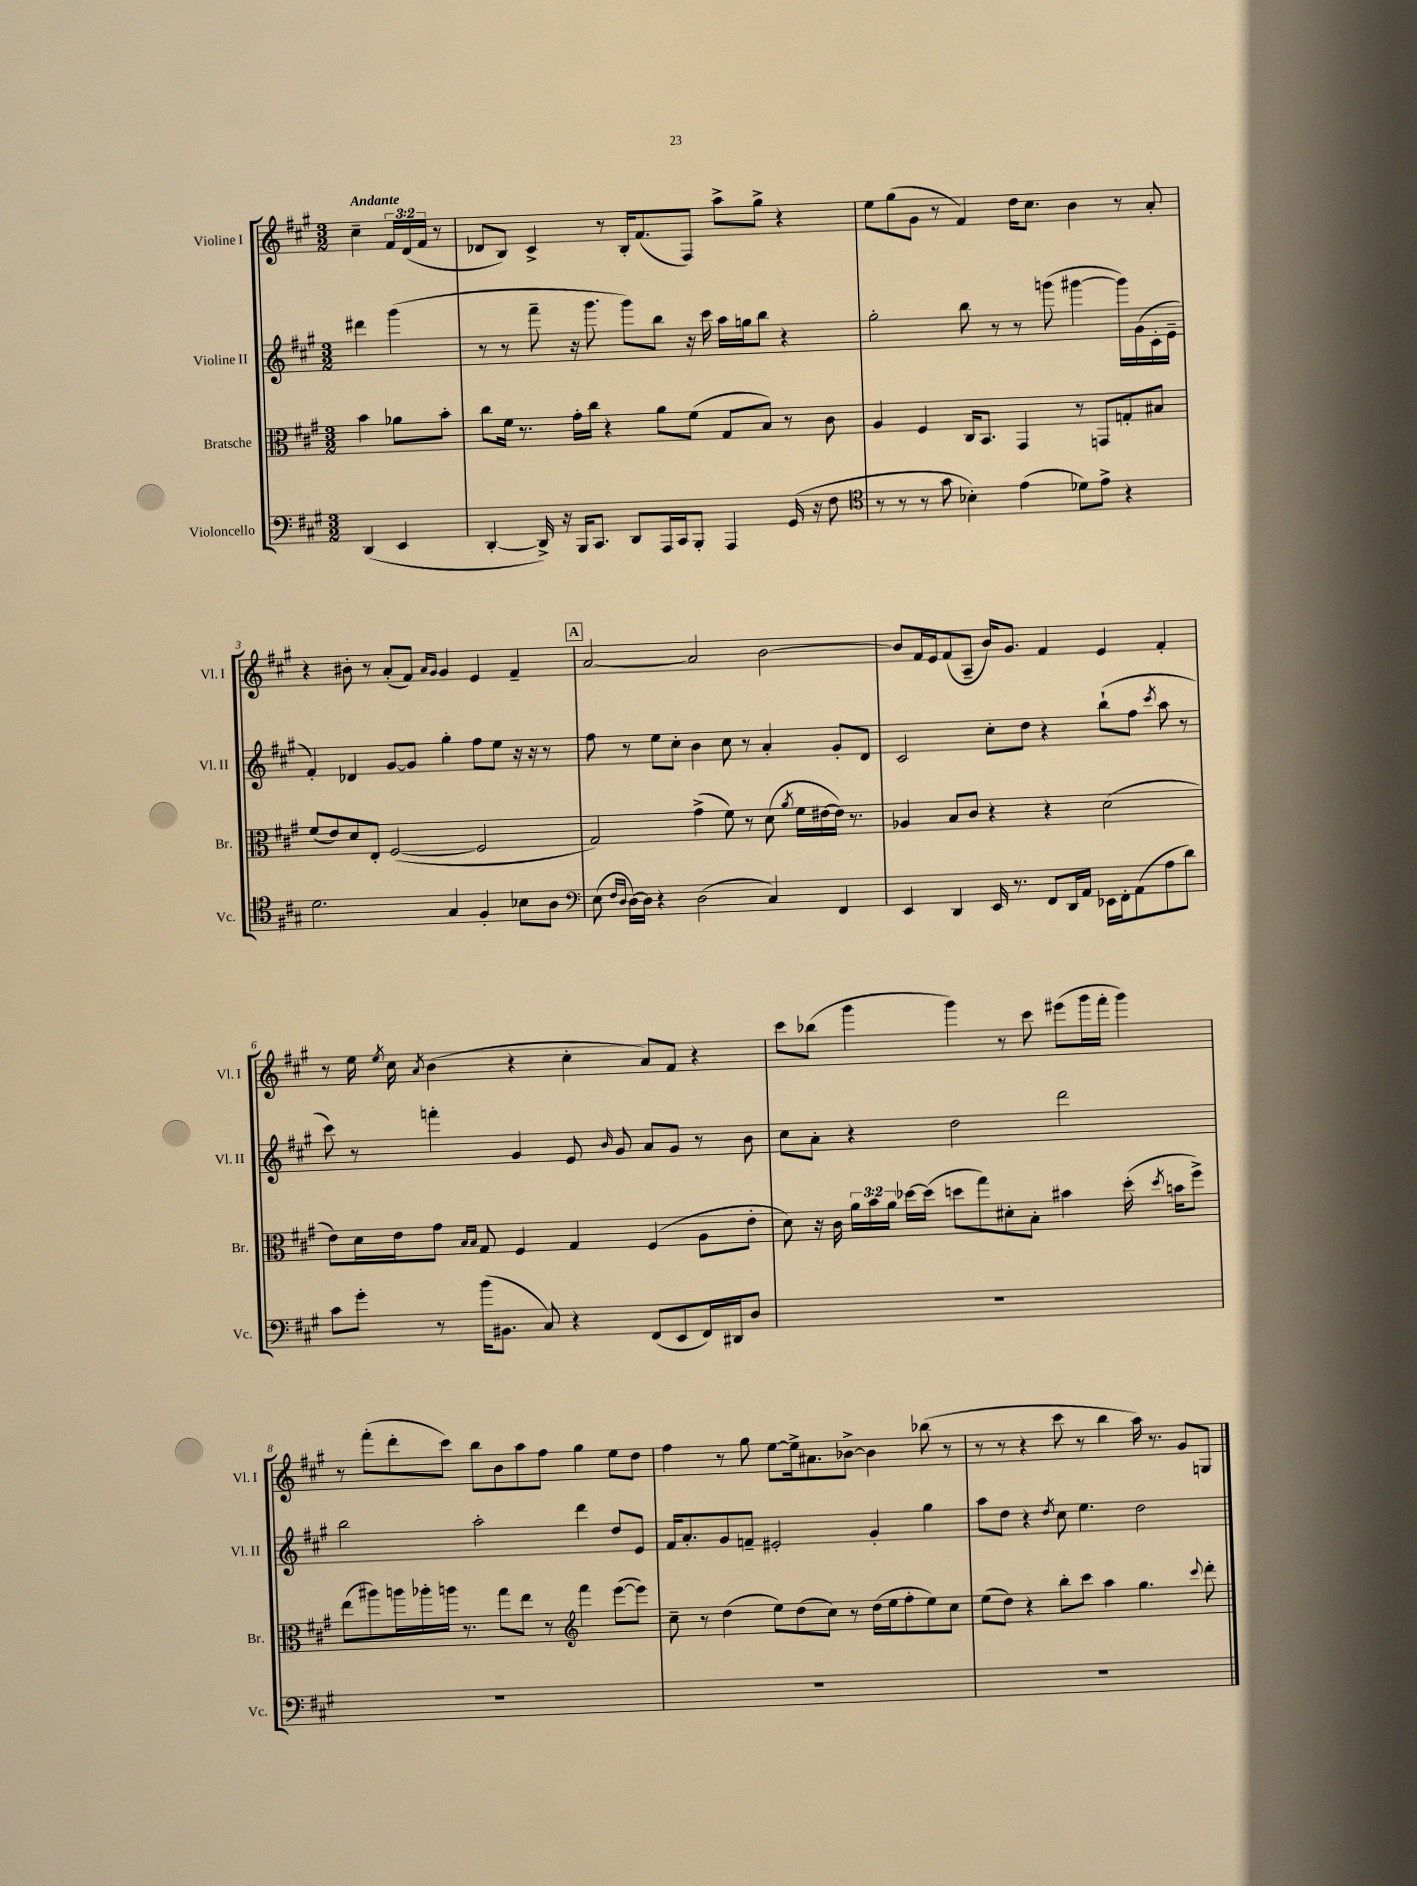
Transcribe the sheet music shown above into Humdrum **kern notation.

**kern	**kern	**kern	**kern
*staff4	*staff3	*staff2	*staff1
*clefF4	*clefC3	*clefG2	*clefG2
*k[f#c#g#]	*k[f#c#g#]	*k[f#c#g#]	*k[f#c#g#]
*M3/2	*M3/2	*M3/2	*M3/2
(4DD/	4b\	4ddd#\	4cc#~\
4EE/	8a-\L	(4ggg#\	24f#/LL
.	.	.	(24d/
.	.	.	24f#/JJ
.	8b'\J	.	8r
=	=	=	=
[4DD'/	8cc#\L	8r	8d-/L
.	16f#\Jk	8r	8B/J)
.	8.r	.	.
16DD^/])	.	8fff#~\	4c#^/
16r	.	.	.
16BBB/LK	16g#'\LL	16r	.
8.CC#/J	16cc#\JJ	8.ggg#\	.
.	4r	.	8r
8DD/L	.	8ggg#\L)	16B'/LK
.	.	.	(8.f#/
16AAA/L	8a\L	8bb\J	.
16CC#/J	.	.	.
8BBB'/J	(8f#\J	16r	8F#/J)
.	.	16ccc#\	.
4AAA/	8G#/L	16aa\LL	8aa^\L
.	.	16gg\J	.
.	8B/J)	8bb\J	8gg#^\J
(16GG#/	8r	4r	4r
16r	.	.	.
8F#\	8c#\	.	.
=	=	=	=
*clefC4	*	*	*
8r	4A/	2gg#'\	8ee\L
8r	.	.	(8gg#\
8r	4F#/	.	8g#\J
8g#\	.	.	8r
4B-'\)	16C#/LK	8bb\	4f#/)
.	8.BB/J	.	.
.	.	8r	.
(4e\	4GG#/	8r	16dd\LK
.	.	.	8.cc#\J
.	.	(8ggg\	.
8d-\L)	8r	[4ggg#\	4b\
8e^\J	8GG/L	.	.
4r	8G'/	16ggg#\]LL)	8r
.	.	(16g#\	.
.	8B#/J	16c#'\	8a'/
.	.	16e~\JJ	.
=	=	=	=
2.d\	(8f#/L	4f#'/)	4r
.	8e/)	.	.
.	8d/	4d-/	8b#'\
.	8E'/J	.	8r
.	([2F#/	[8g#/L	(8a'/L
.	.	8g#/]J	8f#/J)
.	.	.	16qqa/LL
.	.	.	16qqg#/JJ
4G#/	.	4gg#'\	4g#/
4F#'/	2F#/]	8ff#\L	4e/
.	.	8ee\J	.
8B-\L	.	16r	4f#~/
.	.	16r	.
8A\J	.	8r	.
=	=	=	=
*clefF4	*	*	*
(8E\	2G#/)	8ff#\	[2a/
16qqF#/LL	.	.	.
16qqD/JJ	.	.	.
[16D\LL)	.	8r	.
16D\]JJ	.	.	.
4r	.	8ee\L	.
.	.	8cc#'\J	.
(2D\	(4g#^\	4b\	2a/]
.	8f#\)	8cc#\	.
.	8r	8r	.
4C#/)	(8d\	4a'/	[2b\
.	8qa/	.	.
.	16f#\LL	.	.
.	[16e#\	.	.
4FF#/	16e#\]JJ)	8g#'/L	.
.	8.r	.	.
.	.	8d/J	.
=	=	=	=
4EE/	4A-/	2c#/	8b/]L
.	.	.	16f#/L
.	.	.	16e/J
4DD/	8B/L	.	(8f#/
.	8c#/J	.	8A~/J
16EE/	4r	8cc#'\L	16b/LK)
8.r	.	.	8.g#/J
.	.	8dd\J	.
8FF#/L	4r	4r	4f#/
16DD/L	.	.	.
16AA/JJ	.	.	.
16EE-\LL	(2d\	(8bb`\L	4e/
16FF#'\J	.	.	.
(8AA\	.	8ff#\J	.
.	.	8qccc#/	.
8A\	.	8aa\	4f#'/
8d\J)	.	8r	.
=	=	=	=
8c#\L	8e\L)	8ccc#\)	8r
8g#'\J	16d\L	8r	16ee\
.	.	.	8qee/
.	16e\J	.	16cc#\
.	.	.	8qa/
8r	8g#\J	4fff'\	(4b\
.	16qqB/LL	.	.
.	16qqB/JJ	.	.
(16b\LK	8G#/	.	.
8.BB#\J	.	.	.
.	4F#/	4g#/	4r
8C#/)	.	.	.
4r	4G#/	8e/	4cc#'\
.	.	16qqb/	.
.	.	8g#/	.
(8FF#/L	(4F#/	8a/L	8a/L)
8EE/	.	8g#/J	8f#/J
16FF#/L)	8A\L	8r	4r
16DD#/J	.	.	.
8D/J	8e'\J	8b\	.
=	=	=	=
1.r	8d\)	8cc#\L	8ccc#\L
.	16r	8a'\J	(8bb-\J
.	16c#\	.	.
.	24a\LL	4r	4ggg#\
.	24b\	.	.
.	24a\JJ	.	.
.	[16dd-\LL	.	.
.	(16dd-\]JJ	.	.
.	8dd\L	2dd\	4ggg#\)
.	8gg#\)	.	.
.	8d#'\	.	8r
.	8B'\J	.	8ccc#\
.	4b#\	2ddd\	(8eee#\L
.	.	.	16ggg#\L
.	.	.	16fff#'\JJ
.	(16dd'\	.	4ggg#\)
.	8qdd/	.	.
.	16b\LK	.	.
.	8ff#^\J)	.	.
=	=	=	=
1.r	(8ee\L	2bb\	8r
.	8aa#\)	.	(8fff#'\L
.	16aa\L	.	8ddd'\
.	16aa-'\	.	.
.	16aa\JJ	.	8ccc#\J)
.	8.r	.	.
.	.	2aa'\	8bb\L
.	8gg#\L	.	8b\
.	8ee\J	.	8aa\
.	8r	.	8ff#\J
*	*clefG2	*	*
.	4fff#\	4ddd\	4gg#\
.	([8eee\L	8dd/L	8ee\L
.	8eee\]J)	8e/J	8dd\J
=	=	=	=
1.r	8cc#~\	16f#/LK	4ff#\
.	.	8.a'/	.
.	8r	.	.
.	(4dd\	8g#/	8r
.	.	8f~/J	8gg#\
.	8ee\L)	2e#'/	[8ee\L
.	(8dd\	.	16ee^\]k
.	.	.	8.a#\
.	8cc#\J)	.	.
.	8r	.	[8b-^\J
.	(16dd\LL	4g#'/	4b-\]
.	16ee\J	.	.
.	8ff#'\	.	.
.	8ee\)	4gg#\	(8bb-\
.	8cc#\J	.	8r
=	=	=	=
1.r	(8ee\L	8aa\L	8r
.	8dd\J)	8dd\J	8r
.	4r	4r	4r
.	.	8qdd/	.
.	8bb'\L	8cc#\	8ccc#\
.	8ccc#\J	4.ee\	8r
.	4aa\	.	4bb\
.	4.gg#\	2dd\	16aa\)
.	.	.	8.r
.	.	.	8g#/L
.	8qqccc#/	.	.
.	8ddd'\	.	8G/J
==	==	==	==
*-	*-	*-	*-
